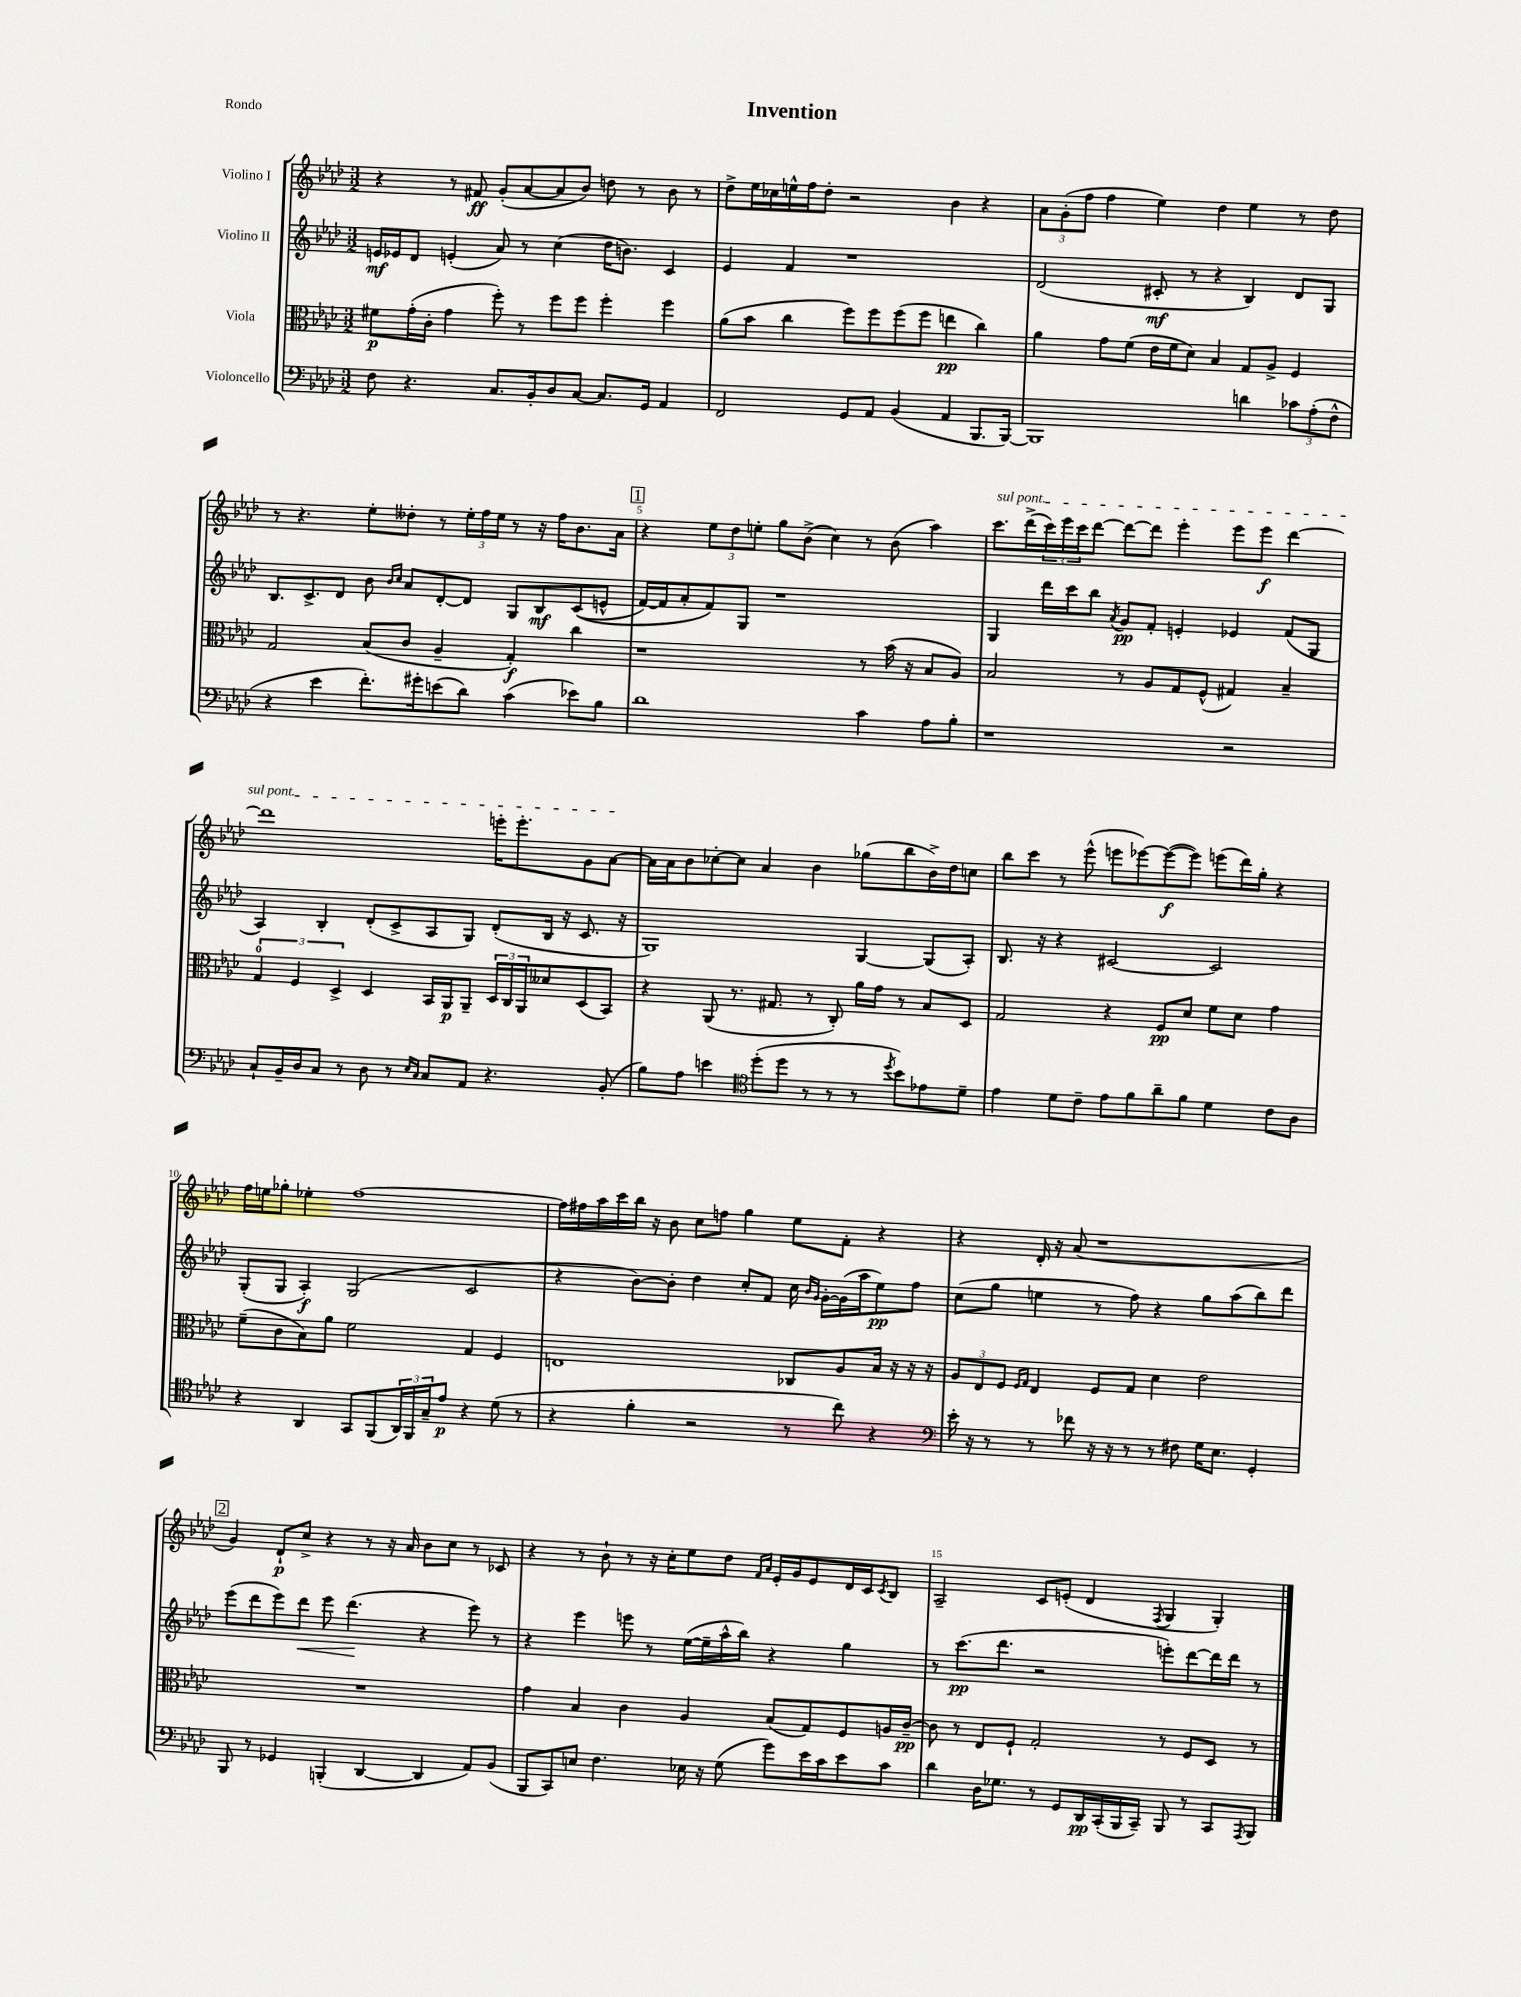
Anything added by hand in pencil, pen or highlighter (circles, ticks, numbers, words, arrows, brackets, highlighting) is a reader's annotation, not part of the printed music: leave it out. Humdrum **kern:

**kern	**dynam	**kern	**dynam	**kern	**dynam	**kern	**dynam
*part4	*part4	*part3	*part3	*part2	*part2	*part1	*part1
*staff4	*staff4	*staff3	*staff3	*staff2	*staff2	*staff1	*staff1
*I"Violoncello	*	*I"Viola	*	*I"Violino II	*	*I"Violino I	*
*clefF4	*	*clefC3	*	*clefG2	*	*clefG2	*
*k[b-e-a-d-]	*	*k[b-e-a-d-]	*	*k[b-e-a-d-]	*	*k[b-e-a-d-]	*
*M3/2	*	*M3/2	*	*M3/2	*	*M3/2	*
=1	=1	=1	=1	=1	=1	=1	=1
8F\	.	8f#X\L	p	16en/LL	mf	4r	.
.	.	.	.	16e-X/J	.	.	.
4.r	.	(16g'\L	.	8d-/J	.	.	.
.	.	16c'\JJ	.	.	.	.	.
.	.	4g\	.	(4en'/	.	8r	.
.	.	.	.	.	.	8f#X/	ff
8.C/L	.	8ff'\)	.	8a-/)	.	(8g'/L	.
.	.	8r	.	8r	.	[8a-/	.
16BB-'/k	.	.	.	.	.	.	.
8D-/	.	8ff\L	.	(4cc\	.	8a-/]	.
[8C/J	.	8ff\J	.	.	.	8b-/J)	.
8.C/L]	.	4ff'\	.	16dd-\KL	.	8ddn\	.
.	.	.	.	8.bn\J)	.	.	.
.	.	.	.	.	.	8r	.
16GG/Jk	.	.	.	.	.	.	.
4AA-/	.	4ff\	.	4c/	.	8b-\	.
.	.	.	.	.	.	8r	.
=2	=2	=2	=2	=2	=2	=2	=2
2FF/	.	(8a-\L	.	4e-/	.	8dd-^\L	.
.	.	8b-\J	.	.	.	16ee-\L	.
.	.	.	.	.	.	16cc-X\	.
.	.	4cc\	.	4f/	.	16een^^\	.
.	.	.	.	.	.	16ff\J	.
.	.	.	.	.	.	8dd-'\J	.
8GG/L	.	8ff\L)	.	1r	.	2r	.
8AA-/J	.	8ff\	.	.	.	.	.
(4BB-/	.	(8ff\	.	.	.	.	.
.	.	8ff\J	.	.	.	.	.
4AA-/	.	4een\	pp	.	.	4b-\	.
8.BBB-/L	.	4cc\)	.	.	.	4r	.
[16BBB-/Jk)	.	.	.	.	.	.	.
=3	=3	=3	=3	=3	=3	=3	=3
1BBB-]	.	4a-\	.	(2d-/	.	12a-\L	.
.	.	.	.	.	.	(12g'\	.
.	.	.	.	.	.	12ff\J	.
.	.	8g\L	.	.	.	4ff\	.
.	.	(8f\J	.	.	.	.	.
.	.	16e-\LL	.	8c#X'/	mf	4ee-\)	.
.	.	16f\J	.	.	.	.	.
.	.	8d-\J)	.	8r	.	.	.
.	.	4B-/	.	4r	.	4dd-\	.
4dn\	.	8G/L	.	4B-/)	.	4ee-\	.
.	.	8A-^/J	.	.	.	.	.
12c-X\L	.	4F/	.	8d-/L	.	8r	.
(12A-'\	.	.	.	.	.	.	.
.	.	.	.	8G/J	.	8dd-\	.
12F^^\J	.	.	.	.	.	.	.
!!LO:LB:g=z
=4	=4	=4	=4	=4	=4	=4	=4
4r	.	2G/	.	8.B-/L	.	8r	.
.	.	.	.	.	.	4.r	.
.	.	.	.	8.c^/	.	.	.
4e-\	.	.	.	.	.	.	.
.	.	.	.	8d-/J	.	.	.
8.f'\L)	.	(8B-/L	.	8b-\	.	8ee-'\L	.
.	.	.	.	16qqb-/LL	.	.	.
.	.	.	.	16qqcc/JJ	.	.	.
.	.	8c/J	.	8a-/L	.	8dd--X'\J	.
16g#X'\k	.	.	.	.	.	.	.
(8en\	.	4A-~/	.	[8d-'/	.	8r	.
8d-\J)	.	.	.	8d-/J]	.	24ee-'\LL	.
.	.	.	.	.	.	24ff\	.
.	.	.	.	.	.	24ee-\JJ	.
(4c\	.	4G'/)	f	8G/L	.	8r	.
.	.	.	.	8B-/	mf	16r	.
.	.	.	.	.	.	16ff\KL	.
8e-X\L)	.	4cc\	.	((8c/	.	8.b-\	.
8B-\J	.	.	.	8en^^/J	.	.	.
.	.	.	.	.	.	16a-\Jk	.
!!LO:REH:place=s1:t=1
=5	=5	=5	=5	=5	=5	=5	=5
1d-	.	1r	.	[16f/LL)	.	4r	.
.	.	.	.	16f/J]	.	.	.
.	.	.	.	8a-'/	.	.	.
.	.	.	.	8f/)	.	12ee-\L	.
.	.	.	.	.	.	12dd-\	.
.	.	.	.	8G/J	.	.	.
.	.	.	.	.	.	12een'\J	.
.	.	.	.	1r	.	8gg\L	.
.	.	.	.	.	.	(8b-^\J	.
.	.	.	.	.	.	4cc\)	.
4c\	.	8r	.	.	.	8r	.
.	.	(16b-\	.	.	.	(8b-\	.
.	.	16r	.	.	.	.	.
8A-\L	.	8B-/L	.	.	.	4aa-\)	.
8B-'\J	.	8A-/J)	.	.	.	.	.
=6	=6	=6	=6	=6	=6	=6	=6
!	!	!	!	!	!	!LO:TX:a:i:t=sul pont.	!
1r	.	2B-/	.	4G/	.	8.ccc\L	.
.	.	.	.	.	.	(16ddd-^\L	.
.	.	.	.	16ddd-\LL	.	24ccc\)	.
.	.	.	.	.	.	24eee-\	.
.	.	.	.	16ccc\J	.	.	.
.	.	.	.	.	.	24ccc\J	.
.	.	.	.	8bb-\J	.	[8ddd-\J	.
.	.	.	.	8qa-/	.	.	.
.	.	8r	.	8g/L	pp	8ddd-\L_	.
.	.	8A-/L	.	8f'/J	.	8ddd-\J]	.
.	.	8G/	.	4en'/	.	4eee-'\	.
.	.	(8F^^/J	.	.	.	.	.
2r	.	4G#X/)	.	4e-X/	.	8eee-\L	.
.	.	.	.	.	.	8eee-\J	f
.	.	4B-~/	.	(8f/L	.	[4ddd-\	.
.	.	.	.	8G/J	.	.	.
!!LO:LB:g=z
=7	=7	=7	=7	=7	=7	=7	=7
8C`/L	.	6G/	.	4A-/)	.	1ddd-]	.
16BB-~/L	.	.	.	.	.	.	.
.	.	6F/	.	.	.	.	.
16D-/J	.	.	.	.	.	.	.
8C/J	.	.	.	4B-'/	.	.	.
.	.	6D-^/	.	.	.	.	.
8r	.	.	.	.	.	.	.
8D-\	.	4D-/	.	(8d-'/L	.	.	.
8r	.	.	.	8c^/	.	.	.
16qqE-/LL	.	.	.	.	.	.	.
16qqC/JJ	.	.	.	.	.	.	.
8C/L	.	16BB-/LL	.	8A-/	.	.	.
.	.	16AA-/J	p	.	.	.	.
8AA-/J	.	8AA-~/J	.	8G/J)	.	.	.
4.r	.	24D-/LL	.	(8d-'/L	.	16eeen'\KL	.
.	.	24C/	.	.	.	.	.
.	.	.	.	.	.	8.eee'\	.
.	.	24AA-/J	.	.	.	.	.
.	.	8d--X/	.	16B-/Jk	.	.	.
.	.	.	.	16r	.	.	.
.	.	(8D-/	.	8.c/	.	8g\	.
(8BB-'/	.	8BB-/J)	.	.	.	[8a-\J	.
.	.	.	.	16r	.	.	.
=8	=8	=8	=8	=8	=8	=8	=8
8B-\L)	.	4r	.	1G)	.	16a-\LL]	.
.	.	.	.	.	.	16a-\J	.
8A-\J	.	.	.	.	.	8b-\	.
4en\	.	(8AA-/	.	.	.	[8cc-X'\	.
.	.	8.r	.	.	.	8cc-\J]	.
*clefC4	*	*	*	*	*	*	*
(8dd-'\L	.	.	.	.	.	4a-/	.
.	.	8.G#X/	.	.	.	.	.
8dd-\J	.	.	.	.	.	.	.
8r	.	8r	.	.	.	4b-\	.
8r	.	8C'/)	.	.	.	.	.
8r	.	16a-\LL	.	[4G/	.	(8gg-X\L	.
.	.	16g\JJ	.	.	.	.	.
8qdd-/	.	.	.	.	.	.	.
8b-\L)	.	8r	.	.	.	8bb-\	.
8e-X\	.	8B-/L	.	(8G/L]	.	16b-^\L)	.
.	.	.	.	.	.	16dd-\J	.
8d-~\J	.	8D-/J	.	8A-'/J)	.	8ccn\J	.
=9	=9	=9	=9	=9	=9	=9	=9
4e-\	.	2G/	.	8.B-/	.	8bb-\L	.
.	.	.	.	.	.	8ccc\J	.
.	.	.	.	16r	.	.	.
8d-\L	.	.	.	4r	.	8r	.
8c~\J	.	.	.	.	.	(8eee-^^\	.
8e-\L	.	4r	.	[2c#X/	.	8eeen\L	.
8f\	.	.	.	.	.	[8eee-X\)	.
8a-~\	.	8F/L	pp	.	.	(8eee-\_	f
8f\J	.	8d-/J	.	.	.	8eee-\J])	.
4d-\	.	8f\L	.	2c#/]	.	(8eeen\L	.
.	.	8d-\J	.	.	.	16ddd-\L)	.
.	.	.	.	.	.	16gg'\JJ	.
8c\L	.	4g\	.	.	.	4r	.
8A-\J	.	.	.	.	.	.	.
!!LO:LB:g=z
=10	=10	=10	=10	=10	=10	=10	=10
4r	.	(8f~\L	.	(8G'/L	.	16ff\LL	.
.	.	.	.	.	.	16een\J	.
.	.	8c\	.	8G/J	.	8gg-X'\J	.
4AA-/	.	8B-\)	.	4A-'/)	f	4ee-X'\	.
.	.	8a-\J	.	.	.	.	.
8GG/L	.	2f\	.	(2G/	.	[1ff	.
(8FF/	.	.	.	.	.	.	.
24AA-/L)	.	.	.	.	.	.	.
24FF/	.	.	.	.	.	.	.
24G~/J	.	.	.	.	.	.	.
8e-/J	p	.	.	.	.	.	.
4r	.	4G/	.	2c/	.	.	.
(8d-\	.	4F/	.	.	.	.	.
8r	.	.	.	.	.	.	.
=11	=11	=11	=11	=11	=11	=11	=11
4r	.	1En	.	4r	.	16ff\LL]	.
.	.	.	.	.	.	16ff#X\	.
.	.	.	.	.	.	16aa-\	.
.	.	.	.	.	.	16ccc\	.
4f'\	.	.	.	[8b-\L)	.	16bb-\JJ	.
.	.	.	.	.	.	16r	.
.	.	.	.	8b-'\J]	.	8b-\	.
2r	.	.	.	4dd-\	.	8cc\L	.
.	.	.	.	.	.	8ffn\J	.
.	.	.	.	8cc'/L	.	4gg\	.
.	.	.	.	8f/J	.	.	.
8r	.	8C-X/L	.	16cc\	.	8ee-\L	.
.	.	.	.	16qqb-/LL	.	.	.
.	.	.	.	16qqg/JJ	.	.	.
.	.	.	.	[16g'\LL	.	.	.
8cc\)	.	8A-/	.	(16g\]	.	8f'\J	.
.	.	.	.	16aa-\J	.	.	.
4r	.	16B-/Jk	.	8ee-\)	pp	4r	.
.	.	16r	.	.	.	.	.
.	.	16r	.	8ff\J	.	.	.
.	.	16r	.	.	.	.	.
=12	=12	=12	=12	=12	=12	=12	=12
*clefF4	*	*	*	*	*	*	*
16e-'\	.	12A-/L	.	(8cc\L	.	4r	.
16r	.	.	.	.	.	.	.
.	.	12E-/	.	.	.	.	.
8r	.	.	.	8gg\J	.	.	.
.	.	12F/J	.	.	.	.	.
.	.	16qqF/LL	.	.	.	.	.
.	.	16qqG/JJ	.	.	.	.	.
8r	.	4E-/	.	4een\	.	16d-'/	.
.	.	.	.	.	.	16r	.
8f-X\	.	.	.	.	.	(8a-/	.
16r	.	8F/L	.	8r	.	1r	.
16r	.	.	.	.	.	.	.
8r	.	8G/J	.	8ff\)	.	.	.
8r	.	4d-\	.	4r	.	.	.
8F#X\	.	.	.	.	.	.	.
16G\KL	.	2e-\	.	8gg\L	.	.	.
8.E-\J	.	.	.	.	.	.	.
.	.	.	.	(8aa-\	.	.	.
4GG'/	.	.	.	8bb-\)	.	.	.
.	.	.	.	8ddd-\J	.	.	.
!!LO:LB:g=z
!!LO:REH:place=s1:t=2
=13	=13	=13	=13	=13	=13	=13	=13
8BBB-/	.	1.r	.	(8eee-\L	.	4g/)	.
8r	.	.	.	8ddd-\	.	.	.
4GG-X/	.	.	.	8eee-\)	.	8d-`/L	p
!	!	!	!	!	!LO:HP:b	!	!
.	.	.	.	8ddd-\J	<	8cc^/J	.
(4BBBn'/	.	.	.	8eee-\	.	4r	.
.	.	.	.	(4.ddd-\	.	.	.
[4DD-/	.	.	.	.	.	8r	.
.	.	.	.	.	.	16r	.
.	.	.	.	.	.	16a-/	.
4DD-/]	.	.	.	4r	[	8b-\L	.
.	.	.	.	.	.	8cc\J	.
8AA-/L)	.	.	.	8eee-\)	.	8r	.
(8BB-/J	.	.	.	8r	.	8c-X/	.
=14	=14	=14	=14	=14	=14	=14	=14
8BBB-/L	.	4g\	.	4r	.	4r	.
8CC/)	.	.	.	.	.	.	.
8En/J	.	4B-/	.	4eee-\	.	8r	.
4.F\	.	.	.	.	.	8b-`\	.
.	.	4c\	.	8eeen\	.	8r	.
.	.	.	.	8r	.	16r	.
.	.	.	.	.	.	16cc'\KL	.
16E-X\	.	4A-/	.	([16ee-\LL	.	8ee-\	.
16r	.	.	.	16ee-~\]	.	.	.
(8G\	.	.	.	16aa-^^\	.	8dd-\J	.
.	.	.	.	16bb-\JJ)	.	.	.
.	.	.	.	.	.	16qqf/LL	.
.	.	.	.	.	.	16qqa-/JJ	.
8g\L)	.	(8B-/L	.	4r	.	16e-'/LL	.
.	.	.	.	.	.	16g/J	.
16e-\L	.	8G/)	.	.	.	8e-/	.
16c\J	.	.	.	.	.	.	.
8e-\	.	8F/	.	4gg\	.	16d-/L	.
.	.	.	.	.	.	16c/J	.
.	.	.	.	.	.	8qc/	.
8c\J	.	16An/L	.	.	.	8B-/J	.
.	.	[16c~/JJ	pp	.	.	.	.
=15	=15	=15	=15	=15	=15	=15	=15
4d-\	.	8c\]	.	8r	.	2A-~/	.
.	.	8r	.	(8.ccc\L	pp	.	.
16D-\KL	.	8E-/L	.	.	.	.	.
8.G-X\J	.	.	.	8.ddd-\J	.	.	.
.	.	8F`/J	.	.	.	.	.
8r	.	2G'/	.	2r	.	8c/L	.
8GG/L	.	.	.	.	.	(8en'/J	.
16DD-/L	pp	.	.	.	.	4d-/	.
(16CC'/	.	.	.	.	.	.	.
16BBB-/	.	.	.	.	.	.	.
16CC~/JJ)	.	.	.	.	.	.	.
.	.	.	.	.	.	8qF/	.
8BBB-/	.	8r	.	8eeen'\L)	.	4G/	.
8r	.	8F/L	.	[8ddd-\	.	.	.
8CC/L	.	8D-/J	.	16ddd-\L]	.	4G'/)	.
.	.	.	.	16ddd-\JJ	.	.	.
8qAAA-/	.	.	.	.	.	.	.
8BBB-/J	.	8r	.	8r	.	.	.
==	==	==	==	==	==	==	==
*-	*-	*-	*-	*-	*-	*-	*-
